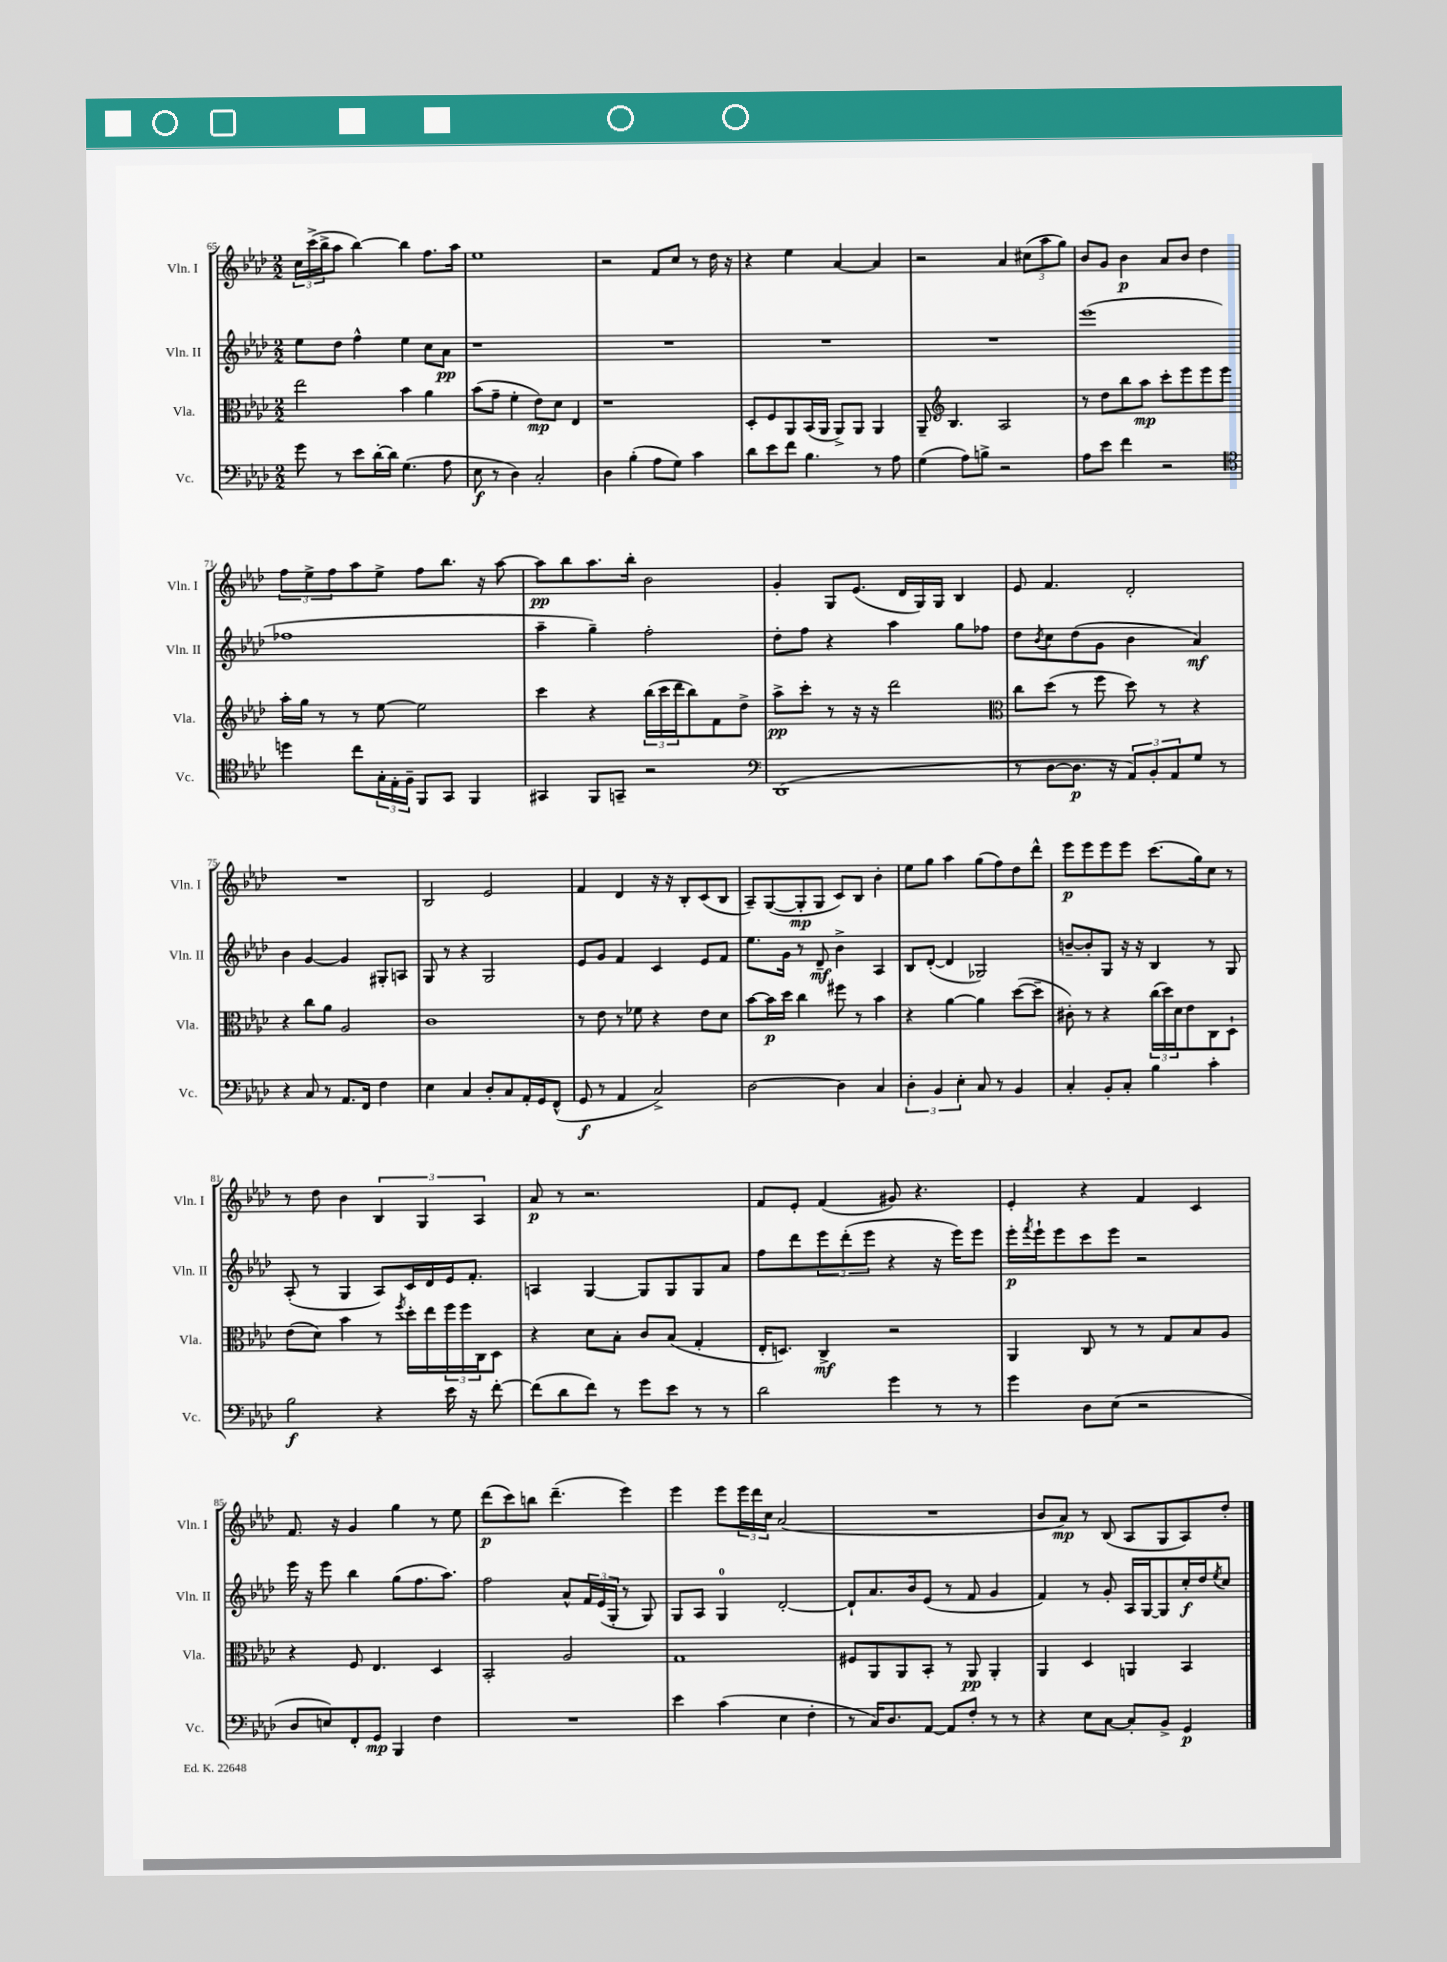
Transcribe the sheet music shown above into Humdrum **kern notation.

**kern	**kern	**kern	**kern
*staff4	*staff3	*staff2	*staff1
*clefF4	*clefC3	*clefG2	*clefG2
*k[b-e-a-d-]	*k[b-e-a-d-]	*k[b-e-a-d-]	*k[b-e-a-d-]
*M2/2	*M2/2	*M2/2	*M2/2
8g	2ee-	8ee-	24cc
.	.	.	(24ccc^
.	.	.	24bb-^
8r	.	8dd-	8aa-
8e-	.	4ff^^	[4bb-)
[16d-'	.	.	.
16d-]	.	.	.
(4.G	4b-	4ee-	4bb-]
.	4a-	8cc	8.ff
8A-	.	8a-	.
.	.	.	16aa-
=	=	=	=
8E-	(8b-	1r	1ee-
8r	8g~	.	.
4D-)	4f'	.	.
2C'	8e-)	.	.
.	8d-	.	.
.	4E-	.	.
=	=	=	=
4D-	1r	1r	2r
(4B-'	.	.	.
8A-	.	.	8f
8G)	.	.	8cc
4c	.	.	8r
.	.	.	16dd-
.	.	.	16r
=	=	=	=
8d-	8D-'	1r	4r
8e-	8F	.	.
8f	8AA-	.	4ee-
4.B-	(16BB-	.	.
.	16AA-	.	.
.	8AA-^)	.	[4a-
.	8AA-	.	.
8r	4AA-	.	4a-]
8A-	.	.	.
=	=	=	=
(4G	8AA-~	1r	2r
*	*clefG2	*	*
.	4.B-	.	.
8A-)	.	.	.
8B^	.	.	.
2r	2A-	.	4a-
.	.	.	(12cc#
.	.	.	12aa-
.	.	.	12gg)
=	=	=	=
8A-	8r	(1eee-	8b-
8e-	8dd-	.	8g
4f	8bb-	.	4b-
.	8aa-	.	.
2r	8ccc'	.	8a-
.	8eee-	.	8b-
.	8eee-	.	4dd-
.	8eee-	.	.
=	=	=	=
*clefC4	*	*	*
4dd	16aa-'	1ff-	12ff
.	16gg	.	.
.	.	.	12ee-^
.	8r	.	.
.	.	.	12ff
8cc	8r	.	8aa-
24G'	[8ee-	.	8ee-^
24E-'	.	.	.
24F~	.	.	.
8FF	2ee-]	.	8ff
8GG	.	.	8.bb-
4FF	.	.	.
.	.	.	16r
.	.	.	[8aa-
=	=	=	=
4GG#	4ccc	4aa-~	8aa-]
.	.	.	8bb-
8FF	4r	4gg~)	8.aa-
8GG~	.	.	.
.	.	.	16bb-'
2r	(24bb-	2ff'	2b-
.	24ccc	.	.
.	24ddd-	.	.
.	8bb-)	.	.
.	8f	.	.
.	8dd-^	.	.
=	=	=	=
*clefF4	*	*	*
(1DD-	8aa-^	8dd-'	4g'
.	8ccc'	8ff	.
.	8r	4r	8G
.	16r	.	(8.e-
.	16r	.	.
.	2ddd-	4aa-	.
.	.	.	16d-
.	.	.	16G)
.	.	.	16G
.	.	8gg	4B-
.	.	8ff-	.
=	=	=	=
*	*clefC3	*	*
8r	8cc	8dd-	8e-
.	.	8qb-	.
[8D-	(8dd-	8cc	4.f
8.D-]	8r	(8dd-	.
.	8ff	8g	.
16r	.	.	.
12AA-)	8dd-)	4b-	2d-'
12BB-'	.	.	.
.	8r	.	.
12AA-	.	.	.
8G	4r	4a-)	.
8r	.	.	.
=	=	=	=
4r	4r	4b-	1r
8C	8cc	[4g	.
8r	8a-	.	.
8.AA-	2A-	4g]	.
16FF	.	.	.
4F	.	8G#'	.
.	.	8A	.
=	=	=	=
4E-	1c	8G	2B-
.	.	8r	.
4C	.	4r	.
8D-'	.	2G	2e-
8C	.	.	.
16AA-'	.	.	.
16GG	.	.	.
(8FF^^	.	.	.
=	=	=	=
8GG	8r	8e-	4f
8r	8e-	8g	.
4AA-	8r	4f	4d-
.	8f-	.	.
2C^)	4r	4c	16r
.	.	.	16r
.	.	.	8B-'
.	8e-	8e-	(8c
.	8d-	8f	8B-
=	=	=	=
[2D-	[8b-	8.ee-	8A-~)
.	16b-]	.	([8G
.	16dd-	16g	.
.	4cc	8r	8G']
.	.	8d-~	8G
4D-]	8ff#	4b-^	8c)
.	8r	.	8B-
4C	4b-	4A-	4b-'
=	=	=	=
6D-'	4r	8B-	8ee-
.	.	([8d-'	8gg
6BB-	.	.	.
.	[4a-	4d-]	4aa-
6E-'	.	.	.
8C	4a-]	2G-)	(8gg
8r	.	.	8ff)
4BB-	([8dd-	.	8dd-
.	8dd-~]	.	8ddd-^^
=	=	=	=
4C'	8c#')	[8b~	8eee-
.	8r	8b']	8eee-
8BB-'	4r	8G	8eee-
8C'	.	16r	8eee-
.	.	16r	.
4B-	(24cc	4B-	(8.ccc
.	24dd-)	.	.
.	24d-	.	.
.	8e-	.	.
.	.	.	16gg)
4c'	8C	8r	8cc
.	8D-`	8G	8r
=	=	=	=
2B-	(8e-	(8A-'	8r
.	8d-)	8r	8dd-
.	4b-	4G	4b-
4r	8r	8A-)	6B-
.	8qff	.	.
.	16dd-'	16c	.
.	.	.	6G
.	16ee-	16d-	.
16e-	24ff	16e-	.
.	24ff	.	.
16r	.	8.f'	.
.	24C	.	6A-
[8f'	8D-	.	.
=	=	=	=
(8f]	4r	4A	8a-
8d-	.	.	8r
8f)	8d-	[4G	2.r
8r	8B-'	.	.
8g	8c	8G]	.
8e-	(8B-	8G	.
8r	4G'	8G	.
8r	.	8a-	.
=	=	=	=
2d-	16E-'	8ff	8f
.	8.D)	.	.
.	.	8ddd-	8e-'
.	4C^	12eee-	(4f
.	.	(12ddd-'	.
.	.	12eee-	.
4g	2r	4r	8g#)
.	.	.	4.r
8r	.	16r	.
.	.	16eee-)	.
8r	.	8eee-	.
=	=	=	=
4g	4AA-	16eee-'	4e-'
.	.	8qfff	.
.	.	16eee-`	.
.	.	8eee-	.
8D-	8C	8ccc	4r
(8E-	8r	8eee-	.
2r	8r	2r	4f
.	8G	.	.
.	8B-	.	4c
.	8A-	.	.
=	=	=	=
8D-	4r	16eee-	8.f
.	.	16r	.
8E)	.	8eee-	.
.	.	.	16r
8FF'	8F	4bb-	4g
8GG	4.E-	.	.
4BBB-	.	(8gg	4gg
.	.	8.ff	.
4F	4D-	.	8r
.	.	8.aa-)	.
.	.	.	8ee-
=	=	=	=
1r	2BB-'	2ff	(8ddd-
.	.	.	8ccc)
.	.	.	8bb
.	.	.	(4.ddd-~
.	2A-	8a-^^	.
.	.	24f	.
.	.	(24e-	.
.	.	24G'	.
.	.	8r	4eee-)
.	.	8G)	.
=	=	=	=
4e-	1G	8G	4eee-
.	.	8A-	.
(4c	.	4G	8eee-
.	.	.	24eee-
.	.	.	24ddd-
.	.	.	24cc
4E-	.	[2d-'	(2a-
4F'	.	.	.
=	=	=	=
8r	8F#	8d-`]	1r
16C)	8AA-	8.a-	.
8.D-	.	.	.
.	8AA-	.	.
.	.	16b-	.
[8AA-	8BB-'	(8e-	.
8AA-]	8r	8r	.
8F'	8AA-	8f	.
8r	4AA-'	4g	.
8r	.	.	.
=	=	=	=
4r	4AA-	4f)	8b-
.	.	.	8a-)
8E-	4D-	8r	8r
[8C	.	8g'	(8B-
8C']	4AA	16A-	8A-
.	.	[16G	.
8BB-^	.	8G]	8G
4GG	4BB-	16cc'	8A-)
.	.	16dd-	.
.	.	8qee-	.
.	.	8cc	8dd-'
==	==	==	==
*-	*-	*-	*-
